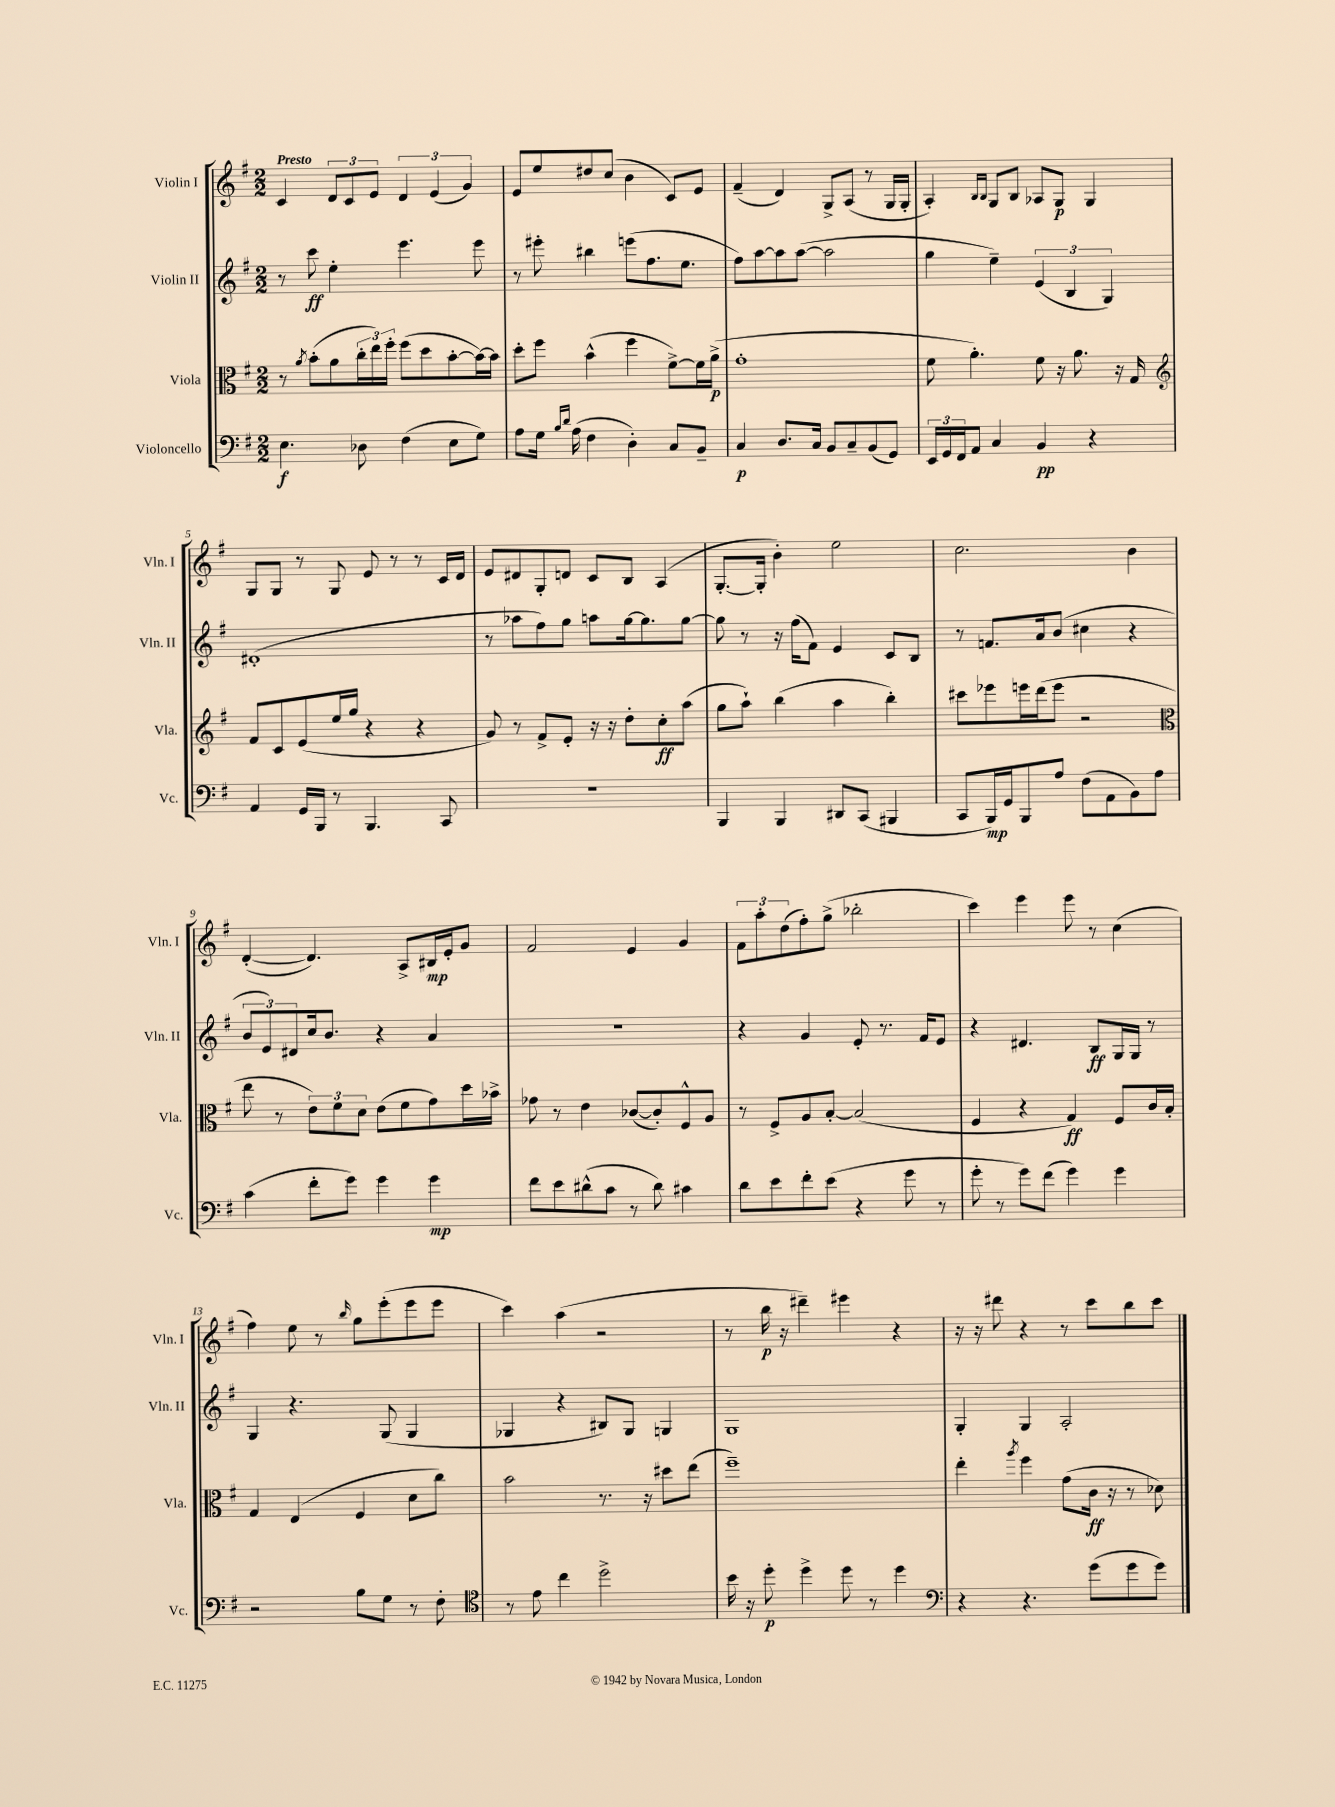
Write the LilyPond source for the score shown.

<<
\new StaffGroup <<
\new Staff = "s0" \with { instrumentName = "Violin I" shortInstrumentName = "Vln. I" } {
    \clef treble \key g \major \numericTimeSignature \time 2/2 \tempo "Presto"
    c'4 \tuplet 3/2 { d'8 c'8 e'8 } \tuplet 3/2 { d'4 e'4( g'4) } |
    e'8 e''8 dis''8 c''8( b'4 c'8) e'8 |
    fis'4--( d'4) g8-> a8( r8 g16 g16-. |
    a4-.) \grace { b16 b16 } g8 b8 aes8 g8\p g4 |
    g8 g8 r8 g8 e'8 r8 r8 c'16 d'16 |
    e'8 dis'8 g8-. d'8 c'8 b8 a4( |
    g8.~-. g16-. b'4-.) e''2 |
    c''2. b'4 |
    d'4~-.( d'4.) a8-> bis16\mp e'16-. g'8 |
    fis'2 e'4 g'4 |
    \tuplet 3/2 { fis'8 a''8-. d''8( } fis''8-.) g''8->( bes''2-. |
    c'''4) e'''4 e'''8 r8 c''4( |
    fis''4) e''8 r8 \grace { b''16 } g''8 e'''8-.( e'''8 e'''8 |
    c'''4) a''4( r2 |
    r8 b''16\p r16 dis'''4--) eis'''4 r4 |
    r16 r16 dis'''8 r4 r8 c'''8 b''8 c'''8 \bar "|." |
}
\new Staff = "s1" \with { instrumentName = "Violin II" shortInstrumentName = "Vln. II" } {
    \clef treble \key g \major \numericTimeSignature \time 2/2
    r8 c'''8\ff e''4-. e'''4. e'''8 |
    r8 eis'''8-. bis''4 e'''8( fis''8. e''8. |
    fis''8) a''8~ a''8 a''8~( a''2 |
    g''4 e''4--) \tuplet 3/2 { e'4( b4 g4) } |
    dis'1-.( |
    r8 aes''8 fis''8) g''8 a''8 g''16~ g''8. g''8~ |
    g''8 r8 r16 fis''16( fis'8) e'4 c'8 b8 |
    r8 f'8. a'16 b'8( cis''4 r4 |
    \tuplet 3/2 { b'8 e'8) dis'8 } c''16 b'8. r4 a'4 |
    R1 |
    r4 g'4 e'8-. r8. fis'16 e'8 |
    r4 dis'4. b8\ff g16 g16 r8 |
    g4 r4. g8( g4 |
    ges4 r4 bis8) ges8 g4 |
    g1 |
    g4-. g4 a2-. \bar "|." |
}
\new Staff = "s2" \with { instrumentName = "Viola" shortInstrumentName = "Vla." } {
    \clef alto \key g \major \numericTimeSignature \time 2/2
    r8 \acciaccatura { a'8 } b'8-.( a'8 \tuplet 3/2 { c''16-. e''16) fis''16-. } fis''8( d''8 b'8~-. b'16~) b'16 |
    d''8-. fis''8 b'4-^( fis''4 fis'8~->) fis'16 a'16->\p( |
    g'1-. |
    fis'8 a'4.-.) fis'8 r16 a'8. r16 g16 |
    \clef treble fis'8 c'8 e'8( e''16 g''16 r4 r4 |
    g'8) r8 fis'8-> e'8-. r16 r16 d''8-. c''8-.\ff a''8( |
    g''8 a''8-!) b''4( a''4 b''4-.) |
    cis'''8 ees'''8 e'''16 d'''16( e'''8 r2 |
    \clef alto e''8 r8 \tuplet 3/2 { e'8) fis'8 d'8 } e'8( fis'8 g'8) d''16 bes'16-> |
    ges'8 r8 e'4 ces'8~( ces'8-.) fis8-^ a8 |
    r8 fis8-> a8 b8~-. b2( |
    fis4 r4 g4\ff) fis8 c'16 b16-. |
    g4 e4( fis4 d'8 c''8) |
    b'2 r8. r16 dis''8 e''8( |
    fis''1--) |
    e''4-. \acciaccatura { a''8 } fis''4 g'8( c'16\ff r16 r8 des'8) \bar "|." |
}
\new Staff = "s3" \with { instrumentName = "Violoncello" shortInstrumentName = "Vc." } {
    \clef bass \key g \major \numericTimeSignature \time 2/2
    e4.\f des8 fis4( e8 g8) |
    a8 g16 \grace { b16 d'16 } a16( fis4 d4-.) c8 b,8-- |
    c4\p d8. c16 b,8 c8-- b,8( g,8) |
    \tuplet 3/2 { e,16 g,16 fis,16 } a,8 c4 b,4\pp r4 |
    a,4 g,16 b,,16 r8 b,,4. c,8 |
    r1 |
    b,,4 b,,4 dis,8 c,8( bis,,4 |
    c,8 b,,16\mp) g,16 b,,8 a8 fis8( a,8 b,8) a8 |
    c'4( fis'8-. g'8) g'4 g'4\mp |
    fis'8 e'8 dis'8-^( c'8 r8 dis'8) cis'4 |
    d'8 e'8 fis'8-. e'8( r4 g'8 r8 |
    g'8-. r8 g'8) fis'8( g'4) g'4 |
    r2 b8 g8 r8 fis8-. |
    \clef tenor r8 e'8 c''4 d''2-> |
    b'16 r16 d''8-.\p d''4-> d''8 r8 d''4 |
    \clef bass r4 r4. g'8( g'8 g'8) \bar "|." |
}
>>
>>
